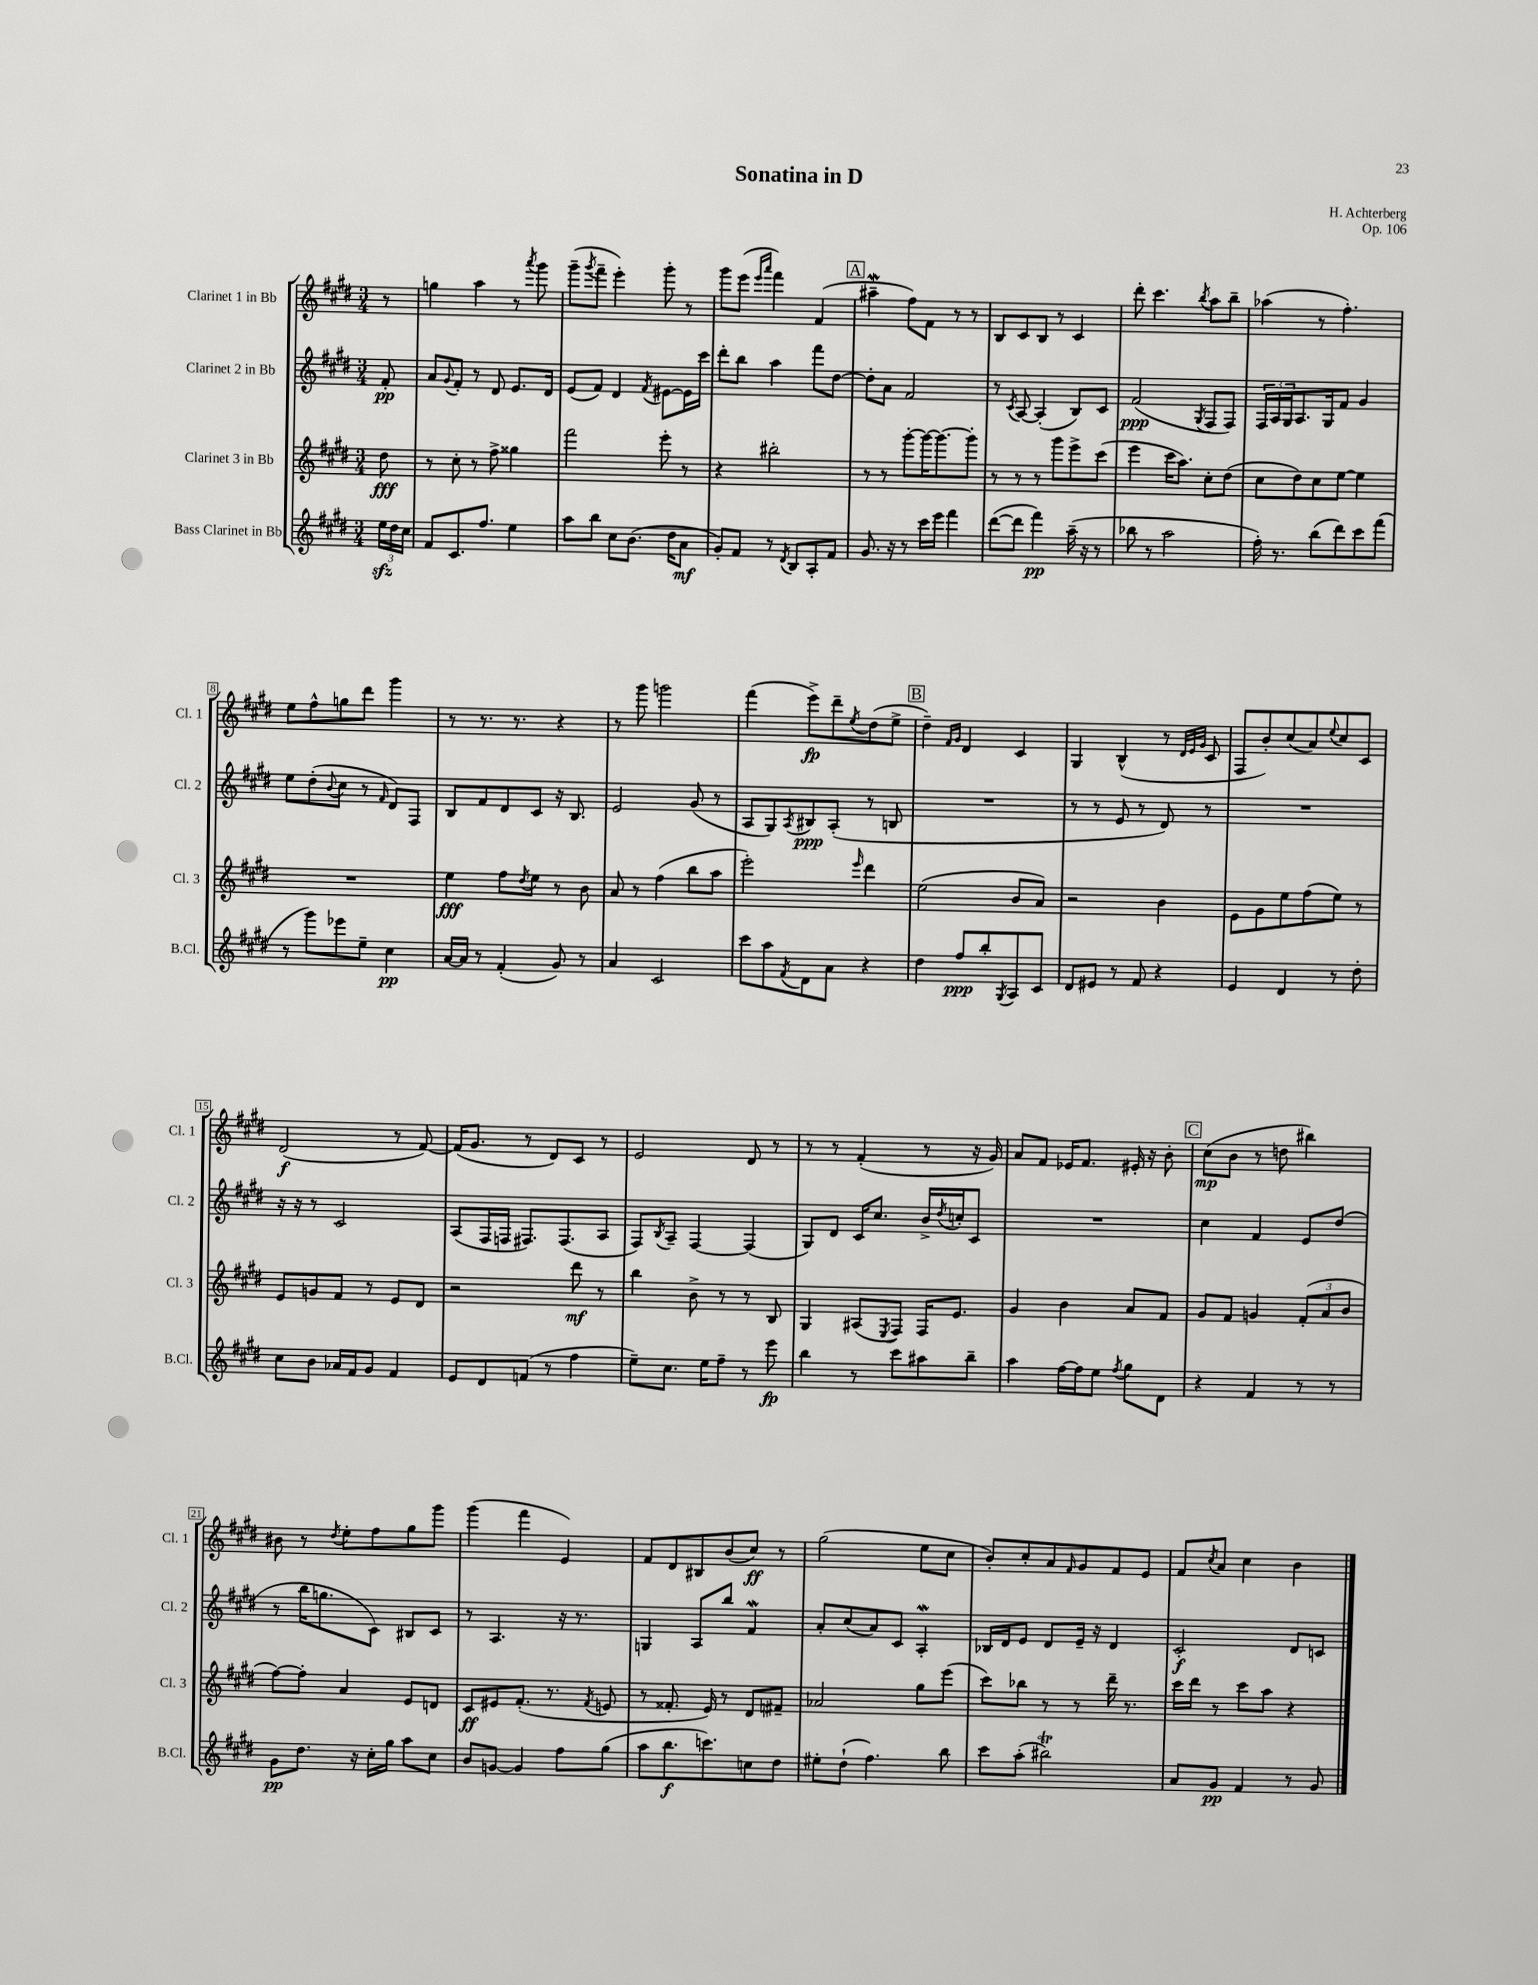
\header { title = "Sonatina in D" composer = "H. Achterberg" opus = "Op. 106" }
<<
\new StaffGroup <<
\new Staff = "s0" \with { instrumentName = "Clarinet 1 in Bb" shortInstrumentName = "Cl. 1" } {
    \clef treble \key e \major \numericTimeSignature \time 3/4 \partial 8
    r8 |
    g''4 a''4 r8 \acciaccatura { a'''8 } gis'''8 |
    gis'''8--( \acciaccatura { gis'''8 } fis'''8-- e'''4-.) gis'''8-. r8 |
    gis'''8 e'''8( \grace { e'''16 a'''16 } fis'''4) fis'4( |
    \mark \markup { \box "A" } ais''4--\mordent fis''8) fis'8 r8 r8 |
    b8 cis'8 b8 r8 cis'4 |
    dis'''8-. cis'''4. \acciaccatura { b''8 } a''8 b''8-- |
    aes''4( r8 fis''4.-.) |
    e''8 fis''8-^ g''8 dis'''8 gis'''4 |
    r8 r8. r8. r4 |
    r8 gis'''8 g'''2 |
    fis'''4( e'''8->\fp) dis'''8-- \acciaccatura { e''8 } dis''8( e''8-> |
    \mark \markup { \box "B" } dis''4--) \grace { fis'16 gis'16 } dis'4 cis'4 |
    gis4 b4-^( r8 \grace { dis'32 e'32 gis'32 } cis'8 |
    fis8 b'8-.) cis''8( a'8) \appoggiatura { e''8 } cis''8 cis'8 |
    dis'2\f( r8 fis'8~) |
    fis'16( gis'8. r8 dis'8) cis'8 r8 |
    e'2 dis'8 r8 |
    r8 r8 fis'4-.( r8 r16 gis'16) |
    a'8 fis'8 ees'16 fis'8. eis'16-. r16 b'8-. |
    \mark \markup { \box "C" } cis''8\mp( b'8 r8 d''8 bis''4) |
    bis'8 r8 \acciaccatura { dis''8 } e''8-. fis''8 gis''8 gis'''8 |
    gis'''4( fis'''4 e'4) |
    fis'8 dis'8 bis8 b'8( cis''8\ff) r8 |
    gis''2( e''8 cis''8 |
    b'8-.) cis''8-. a'8 \grace { fis'16 } gis'8 fis'8 e'8 |
    fis'8 \acciaccatura { cis''8 } a'8 cis''4 b'4 \bar "|." |
}
\new Staff = "s1" \with { instrumentName = "Clarinet 2 in Bb" shortInstrumentName = "Cl. 2" } {
    \clef treble \key e \major \numericTimeSignature \time 3/4 \partial 8
    fis'8-.\pp |
    a'8 \appoggiatura { gis'8 } fis'8-. r8 dis'8 e'8. dis'16 |
    e'8( fis'8) dis'4 \acciaccatura { fis'8 } eis'8~ eis'16 cis'''16 |
    dis'''8-. b''8 a''4 fis'''8 dis''8~ |
    \mark \markup { \box "A" } dis''8-. a'8 fis'2 |
    r8 \acciaccatura { cis'8 } a8~ a4-.( b8) cis'8 |
    fis'2\ppp( \acciaccatura { gis8 } fis8 fis8) |
    \tuplet 3/2 { fis16 a16 gis16 } a8. gis16 fis'8 gis'4 |
    e''8 dis''8-.( \appoggiatura { b'8 } cis''8 r8 \grace { fis'16 } dis'8) fis8 |
    b8 fis'8 dis'8 cis'8 r16 b8. |
    e'2 gis'8( r8 |
    a8 gis8) \acciaccatura { a8 } bis8\ppp a8-.( r8 b8 |
    \mark \markup { \box "B" } R2. |
    r8 r8 e'8 r8 dis'8) r8 |
    R2. |
    r16 r16 r8 cis'2 |
    a8( fis16 f16 fis8.) fis8.( a8 |
    fis8) \acciaccatura { b8 } a8-- fis4~ fis4( |
    gis8) dis'8 cis'16 cis''8. b'16-> \acciaccatura { dis''8 } c''16-. cis'8 |
    R2. |
    \mark \markup { \box "C" } cis''4 fis'4 e'8 dis''8( |
    r8 b''16 g''8. cis'8) bis8 cis'8 |
    r8 a4. r16 r8. |
    g4 a8 b''8 fis'4\mordent |
    a'8-. cis''8( a'8) cis'8 a4-.\mordent |
    bes16 dis'16 e'8 dis'8 e'16-- r16 dis'4 |
    cis'2-.\f dis'8 c'8 \bar "|." |
}
\new Staff = "s2" \with { instrumentName = "Clarinet 3 in Bb" shortInstrumentName = "Cl. 3" } {
    \clef treble \key e \major \numericTimeSignature \time 3/4 \partial 8
    dis''8\fff |
    r8 cis''8-. r8 fis''8-> gisis''4 |
    fis'''2 e'''8-. r8 |
    r4 bis''2-. |
    \mark \markup { \box "A" } r8 r8 gis'''8~-. gis'''16~ gis'''8.~ gis'''8-. |
    r8 r8 r8 gis'''8 e'''8-> cis'''8( |
    e'''4 cis'''16 a''8.) cis''8-. dis''8( |
    cis''8 dis''8) cis''8 e''8~ e''4 |
    R2. |
    e''4\fff fis''8 \acciaccatura { dis''8 } e''8 r8 b'8 |
    a'8 r8 fis''4( b''8 a''8 |
    e'''2-.) \grace { e'''16 } dis'''4 |
    \mark \markup { \box "B" } e''2( b'8 a'8) |
    r2 b'4 |
    e'8 gis'8 e''8 fis''8( e''8) r8 |
    e'8 g'8 fis'8 r8 e'8 dis'8 |
    r2 dis'''8\mf r8 |
    b''4 b'8-> r8 r8 b8 |
    gis4 ais8( \acciaccatura { e8 } fis8) fis16 e'8. |
    gis'4 b'4 a'8 fis'8 |
    \mark \markup { \box "C" } gis'8 fis'8 g'4 \tuplet 3/2 { fis'8-.( a'8 b'8 } |
    fis''8~) fis''8-. a'4 e'8 d'8 |
    cis'8\ff eis'8 fis'8.-.( r8. \acciaccatura { fis'8 } e'8 |
    r8 fisis'8.-. e'16) r8 dis'8 fis'8-- |
    aes'2 gis''8 e'''8( |
    cis'''8) bes''8 r8 r8 dis'''16-- r8. |
    cis'''16 dis'''16 r8 cis'''8 a''8 r4 \bar "|." |
}
\new Staff = "s3" \with { instrumentName = "Bass Clarinet in Bb" shortInstrumentName = "B.Cl." } {
    \clef treble \key e \major \numericTimeSignature \time 3/4 \partial 8
    \tuplet 3/2 { e''16\sfz dis''16 cis''16 } |
    fis'8 cis'8. fis''8. e''4 |
    a''8 b''8 cis''8 b'8.( dis''16 a'8\mf |
    gis'8-.) fis'8 r8 \acciaccatura { dis'8 } b8 a8-. fis'8 |
    \mark \markup { \box "A" } gis'8. r16 r8 cis'''16 e'''16 fis'''4 |
    dis'''8~( dis'''8 fis'''4\pp) a''16--( r16 r8 |
    bes''8 r8 a''2 |
    fis''16-.) r8. b''8( dis'''8) cis'''8 fis'''8( |
    r8 gis'''8) ees'''8 e''8-- cis''4\pp |
    a'16~ a'16 r8 fis'4-.( gis'8) r8 |
    a'4 cis'2 |
    cis'''8 a''8 \acciaccatura { fis'8 } dis'8 a'8 r4 |
    \mark \markup { \box "B" } dis''4 fis''8\ppp b''8-. \acciaccatura { gis8 } a8 cis'8 |
    dis'8 eis'8 r8 fis'8 r4 |
    e'4 dis'4 r8 dis''8-. |
    cis''8 b'8 aes'16 fis'16 gis'8 fis'4 |
    e'8 dis'8 f'8( r8 fis''4 |
    e''8--) cis''8. e''16 fis''8-- r8 e'''8\fp |
    b''4 r8 cis'''8 ais''8 b''8-- |
    a''4 fis''16~ fis''16 e''8 \acciaccatura { fis''8 } gis''8 dis'8 |
    \mark \markup { \box "C" } r4 fis'4 r8 r8 |
    gis'8\pp dis''8. r16 cis''16-. gis''16 a''8 cis''8 |
    b'8 g'8~ g'4 fis''8 gis''8( |
    a''8 b''8.\f c'''8.) c''8 dis''8 |
    eis''8-. dis''8-!( fis''4.) b''8 |
    cis'''8 a''8-.( bis''2\trill) |
    a'8 gis'8\pp fis'4 r8 gis'8 \bar "|." |
}
>>
>>
\layout { \context { \Score \override BarNumber.stencil = #(make-stencil-boxer 0.1 0.3 ly:text-interface::print) } }
